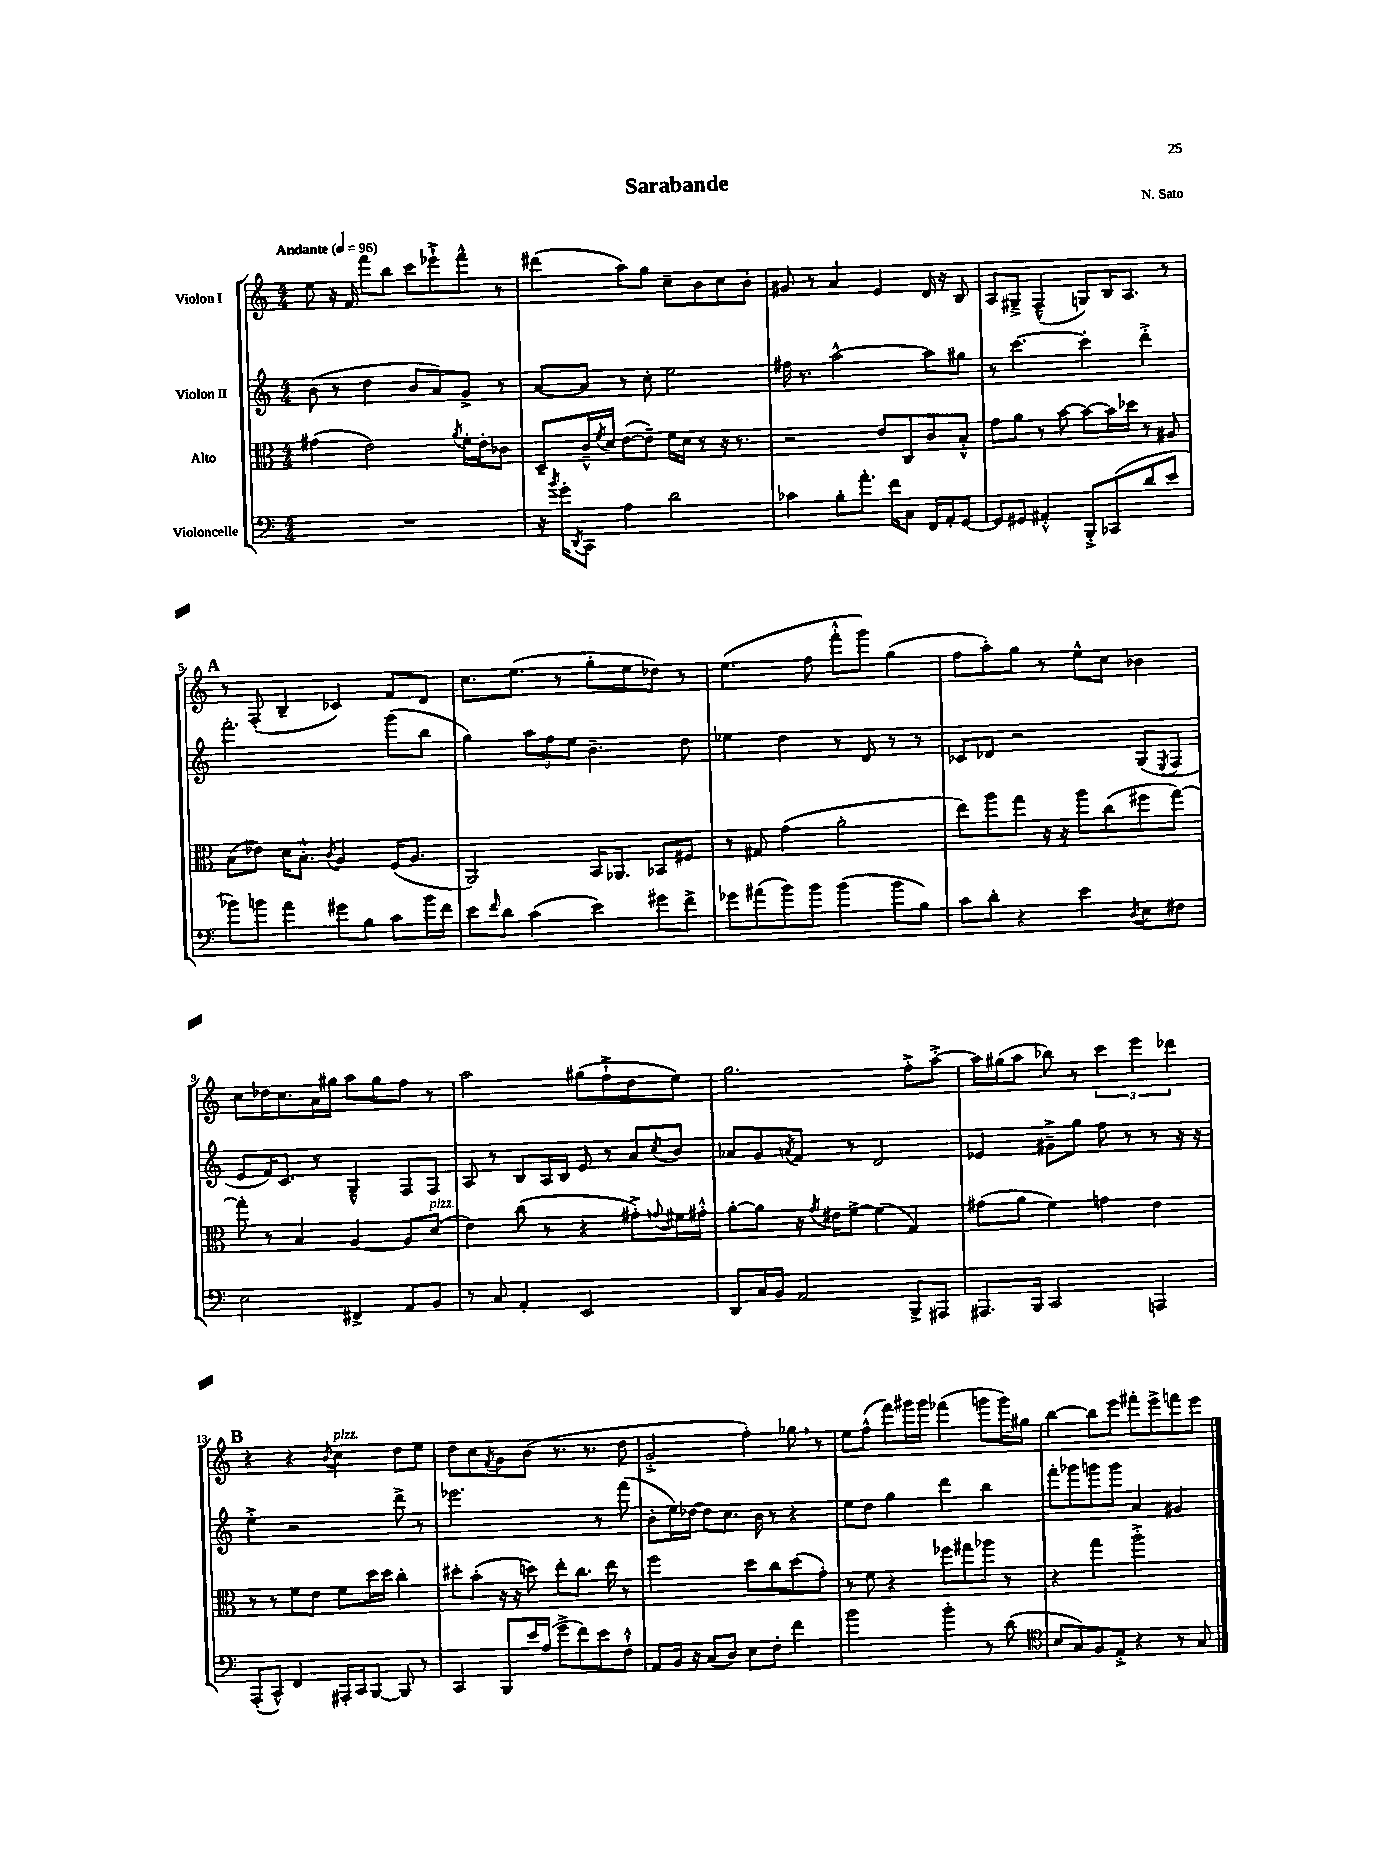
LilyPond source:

\header { title = "Sarabande" composer = "N. Sato" }
<<
\new StaffGroup <<
\new Staff = "s0" \with { instrumentName = "Violon I" } {
    \clef treble \key c \major \numericTimeSignature \time 4/4 \tempo "Andante" 4 = 96
    e''8 r16 f'16 f'''8 b''8 c'''8 ees'''8-!-> f'''8-^ r8 |
    dis'''4( a''8) g''8 c''8-- b'8 c''8 b'8-. |
    gis'8 r8 a'4 e'4 d'16 r16 b8 |
    a8 gis8---> f4---^( g8) b16 a8. r8 |
    \mark \markup { \bold "A" } r8 f8-.( b4-- ces'4) f'8 d'8 |
    c''8. e''8.( r8 g''8-. e''8 des''8) r8 |
    e''4.( f''8 f'''8-.-^ g'''8) g''4( |
    f''8 a''8-.) g''8 r8 e''8-^ c''8 bes'4 |
    c''8 des''16 c''8. a'16 gis''16 a''8 gis''8 f''8 r8 |
    a''2 gis''8( f''8-!-> d''8 e''8) |
    g''2. f''8-.-> a''8~-.-> |
    a''16 gis''16( a''8 bes''8) r8 \tuplet 3/2 { c'''4 e'''4 des'''4 } |
    \mark \markup { \bold "B" } r4 r4 \acciaccatura { b'8 } c''4^\markup { \italic "pizz." } d''8 e''8 |
    d''8 c''8 \acciaccatura { f'8 } g'8 b'8( r8. r8. d''8 |
    g'2-.-> f''4-.) ges''8 \breathe r8 |
    e''8 f''8-^( f'''8) gis'''16 gis'''16 fes'''4( g'''8 g'''16) gis''16 |
    b''4~ b''8 e'''8 fis'''8-. e'''8-> f'''8 e'''8 \bar "|." |
}
\new Staff = "s1" \with { instrumentName = "Violon II" } {
    \clef treble \key c \major \numericTimeSignature \time 4/4
    b'8( r8 d''4 b'8 a'8) g'8-> r8 |
    a'8~ a'8 r8 c''8-. e''2 |
    fis''16 r8. a''2~-^ a''8 gis''8 |
    r8 c'''4.~ c'''4-. d'''4-.-> |
    \mark \markup { \bold "A" } f'''2.-. g'''8( b''8 |
    g''4) \tuplet 3/2 { a''8 f''8 e''8 } b'4.-- d''8 |
    ees''4 d''4 r8 d'8 r8 r8 |
    ces'8 des'8 r2 g8( \acciaccatura { e8 } f8 |
    e'8 f'16) c'8. r8 g4---^ f8 f8 |
    a8 r8 b8 a16 b16 e'8 r8 a'8 \acciaccatura { c''8 } b'8 |
    aes'8 g'8 \acciaccatura { a'8 } f'8 r8 d'2 |
    ees'4 gis'8---> g''8 f''8 r8 r8 r16 r16 |
    \mark \markup { \bold "B" } e''4-.-> r2 d'''8-> r8 |
    ees'''2. r8 f'''8( |
    b'8-. e''16) des''16~ des''8 c''8. b'16 r8 r4 |
    e''8 d''8 g''4 d'''4 b''4 |
    f'''8-. ges'''8 g'''8 g'''8 a'4 gis'4 \bar "|." |
}
\new Staff = "s2" \with { instrumentName = "Alto" } {
    \clef alto \key c \major \numericTimeSignature \time 4/4
    gis'4( e'2) \acciaccatura { a'8 } f'16-. e'16-. ces'8 |
    d8-- c'16---^ \acciaccatura { f'8 } d'16 e'8~( e'8--) f'16 d'16 r8 r16 r8. |
    r2 e'8 c8 c'8 b8-.-^ |
    g'8 a'8 r8 b'8~ b'8~ b'16 des''16 r8 ais8 |
    \mark \markup { \bold "A" } b8( ees'8) d'16 b8.-.-^ \acciaccatura { c'8 } a4 f16( a8. |
    a,2) b,16 aes,8. bes,8 fis8 |
    r8 gis8 g'4( a'2-. |
    e''8) a''8 g''8 r16 r16 a''8 c''8( fis''8 g''8~) |
    g''8-. r8 b4 a4~ a8 d'8^\markup { \italic "pizz." }( |
    e'4) c''8( r8 r4 gis'8-.->) \appoggiatura { g'8 } fis'16 gis'16-.-^ |
    a'8~-. a'8 r16 \acciaccatura { g'8 } eis'16 f'8~-> f'4( g4) |
    gis'8( a'8 f'4) g'4 e'4 |
    \mark \markup { \bold "B" } r8 r8 f'8 e'8 f'8 d''16 d''16 c''4-. |
    dis''8-. b'8-.( r16 r16 d''8) e''8-. c''8. e''16 r8 |
    f''2 d''8 c''8 d''8( g'8-.) |
    r8 f'8 r4 fes''8 gis''8 aes''8 r8 |
    r4 g''4 a''2-.-> \bar "|." |
}
\new Staff = "s3" \with { instrumentName = "Violoncelle" } {
    \clef bass \key c \major \numericTimeSignature \time 4/4
    R1 |
    r16 \acciaccatura { b'8 } g'16-. \acciaccatura { d,8 } c,8 a4 d'2 |
    ces'4 b8-. a'8.-. f'16 c8 f,16 a,16-. g,8~ |
    g,8 gis,8 ais,4-.-^ b,,8-.-> ces,8( d'8 e'8 |
    \mark \markup { \bold "A" } bes'8) b'8 a'4 gis'8 b8 c'8 b'16 f'16 |
    e'8 \grace { f'16 } d'8 c'4( e'4) gis'8 f'8-> |
    ges'8 ais'8( b'8) b'8 b'4( b'8 b8) |
    c'8 d'8-. r4 e'4 \acciaccatura { d8 } e8 fis8 |
    e2 fis,4-> a,8 b,8 |
    r8 c8 a,4-. e,2 |
    d,8 c16 b,16 a,2 b,,8-> ais,,8 |
    ais,,8. b,,16 c,2 a,,4 |
    \mark \markup { \bold "B" } a,,8-.( c,8-^) f,4 ais,,16-. c,16 b,,8~ b,,8 r8 |
    c,4 b,,8 e'16 a16( g'8-> f'8) e'8 f8-!-^ |
    a,8 b,16 r16 c8( d8) e8 f8-. f'4 |
    b'2 b'4-. r8 d'8( |
    \clef tenor b8 g8) f8 e8-.-> r4 r8 g8 \bar "|." |
}
>>
>>
